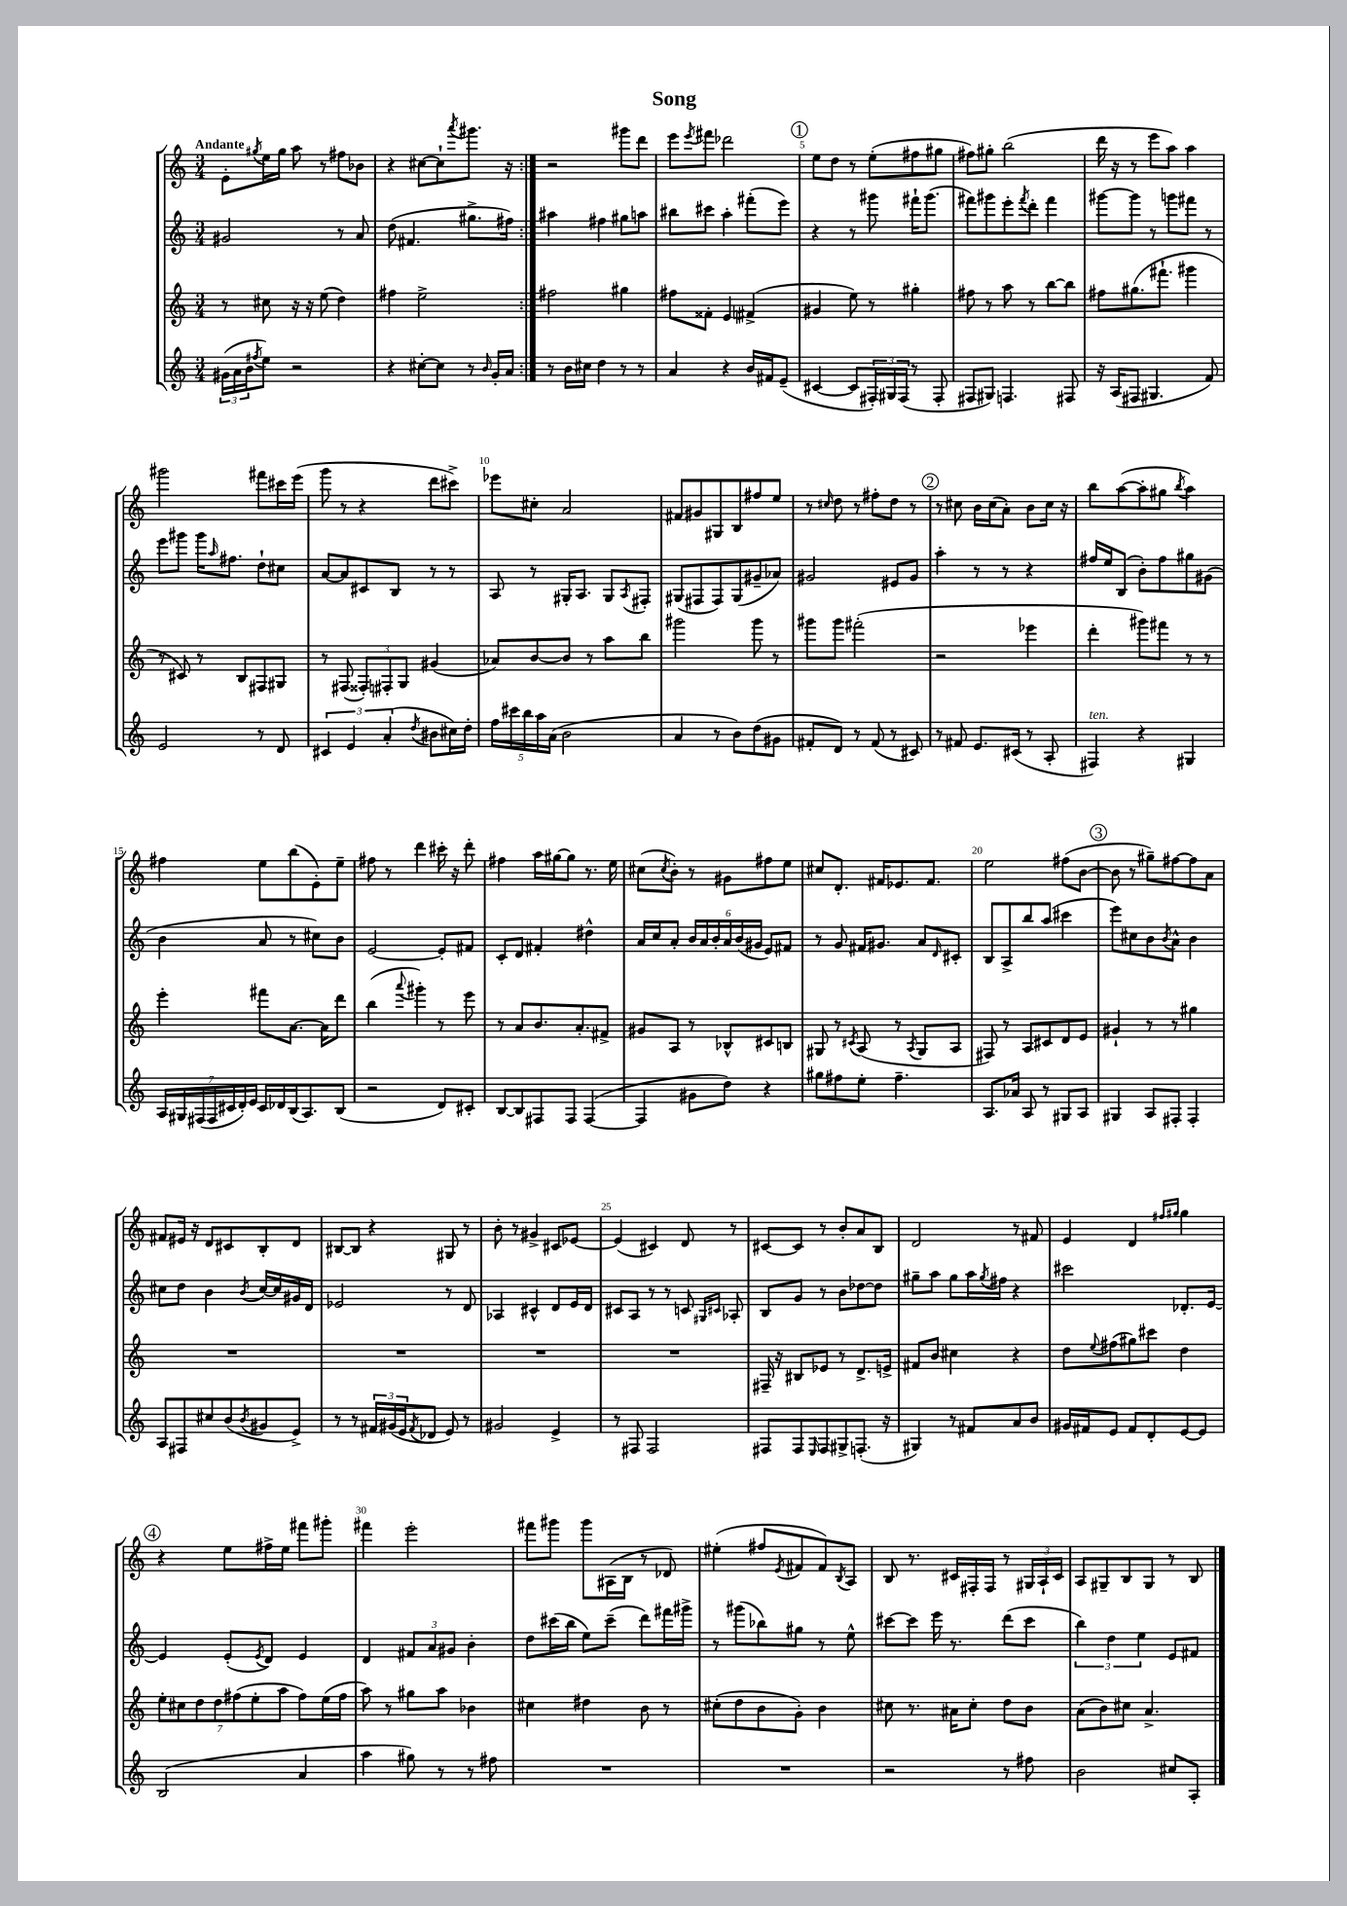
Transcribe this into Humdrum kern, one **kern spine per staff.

**kern	**kern	**kern	**kern
*part4	*part3	*part2	*part1
*staff4	*staff3	*staff2	*staff1
*clefG2	*clefG2	*clefG2	*clefG2
*k[]	*k[]	*k[]	*k[]
*M3/4	*M3/4	*M3/4	*M3/4
=1	=1	=1	=1
!	!	!	!LO:TX:a:B:t=Andante
(24g#X\LL	8r	2g#X/	8e'\L
24a\	.	.	.
24b\J	.	.	.
8qff#X/	.	.	8qgg#X/
8ee\J)	8cc#X\	.	16ee\L
.	.	.	16gg#\JJ
2r	16r	.	8aa\
.	16r	.	.
.	(8ee\	.	8r
.	4dd\)	8r	8ff#X\L
.	.	8a/	8b-X\J
=2	=2	=2	=2
4r	4ff#X\	(8dd\	4r
.	.	4.f#X/	.
[8cc#X'\L	2ee^\	.	[8cc#X\L
8cc#\J]	.	.	8cc#`\]
.	.	.	8qaaa/
8r	.	8.gg#X^\L	8.ggg#X\J
16qqb/	.	.	.
16g'/LL	.	.	.
16a/JJ	.	16ff#X\Jk)	16r
=3:|!	=3:|!	=3:|!	=3:|!
8r	2ff#X\	4aa#X\	2r
16b\LL	.	.	.
16cc#X\JJ	.	.	.
4dd\	.	4ff#X\	.
8r	4gg#X\	8gg#X\L	8ggg#X\L
8r	.	8aan\J	8ddd\J
=4	=4	=4	=4
4a/	8ff#X\L	8bb#X\L	8eee\L
.	.	.	8qeee/
.	8f##X'\J	8ccc#X\J	8fff#X\J
4r	4e/	4aa'\	2ddd-X\
16b/LL	(4f#X^/	(8fff#X'\L	.
16f#X/J	.	.	.
(8e~/J	.	8eee\J)	.
!!LO:REH:place=s1:t=1
=5	=5	=5	=5
[4c#X/	4g#X/	4r	8ee\L
.	.	.	8dd\J
8c#/L]	8ee\)	8r	8r
24F#X'/L)	8r	8ggg#X\	(8ee'\L
24G#X/	.	.	.
(24F#/JJ	.	.	.
8r	4gg#X'\	16fff#X`\KL	8ff#X\
.	.	(8.ggg#\J	.
8F#'/	.	.	8gg#X\J
=6	=6	=6	=6
8F#X/L	8ff#X\	8fff#X\L)	8ff#X\L)
8G#X/J)	8r	8ggg#X\	8gg#X'\J
4.Fn/	8aa\	8eee'\	(2bb\
.	.	8qfff#/	.
.	8r	8ddd'\J	.
.	[8bb\L	4fff#\	.
8F#X/	8bb\J]	.	.
=7	=7	=7	=7
16r	8ff#X\L	[8ggg#X\L	16ddd\
(16A/KL	.	.	16r
8F#X/J	(8.gg#X\	8ggg#\J]	8r
4.G#X/	.	8r	8eee\L
.	8.fff#X`\J	.	.
.	.	8gggn\L	8aa\J)
.	4ggg#X\	8fff#X\J	4aa\
8f/)	.	8r	.
!!LO:LB:g=z
=8	=8	=8	=8
2e/	8r	8eee\L	2ggg#X\
.	8c#X/)	8ggg#X\J	.
.	8r	16ggg#\KL	.
.	.	16qqaa/	.
.	.	8.ff#X\J	.
.	8B/L	.	.
8r	8F#X/	8dd`\L	8fff#X\L
8d/	8G#X/J	8cc#X\J	16ccc#X\L
.	.	.	(16eee\JJ
=9	=9	=9	=9
6c#X/	8r	[8a/L	8ggg\
.	(8F#X/	8a/]	8r
6e/	.	.	.
.	12F##X'/L)	8c#X/	4r
(6a'/	12F#X'/	.	.
.	.	8B/J	.
.	12G/J	.	.
8qdd/	.	.	.
8b#X\L	(4g#X/	8r	8ddd\L
16cc#X\L)	.	8r	8ccc#X^\J)
16dd'\JJ	.	.	.
=10	=10	=10	=10
20ff\LL	8a-X/L)	8A/	8eee-X\L
20ccc#X\	.	.	.
20bb\	.	.	.
.	[8b/	8r	8cc#X'\J
20aa\	.	.	.
(20a\JJ	.	.	.
2b\	8b/J]	16G#X'/KL	2a/
.	.	8.A/J	.
.	8r	.	.
.	8aa\L	8G#/L	.
.	.	8qA/	.
.	8bb\J	8F#X'/J	.
=11	=11	=11	=11
4a/	2ggg#X\	(8G#X/L	8f#X/L
.	.	8F#X/	8g#X/
8r	.	8F#/)	8G#X/
8b\L)	.	(8G#/	8B/
(8dd\	8ggg#\	8g#X~/	8ff#X/
8g#X\J	8r	8a-X/J)	8ee/J
=12	=12	=12	=12
8f#X'/L	8ggg#X\L	2g#X/	8r
.	.	.	16qqcc#X/
8d/J)	8ggg#\J	.	8dd\
8r	(2fff#X'\	.	8r
(8f#/	.	.	8ff#X'\L
8r	.	8e#X/L	8dd\J
8c#X/)	.	8g#/J	8r
!!LO:REH:place=s1:t=2
=13	=13	=13	=13
8r	2r	4aa'\	8r
8f#X/	.	.	8cc#X\
8.e/L	.	8r	16b\LL
.	.	.	(16cc#\J
.	.	8r	8a'\J)
(16c#X/Jk	.	.	.
8r	4eee-X\	4r	8b\L
8A'/	.	.	16cc#\Jk
.	.	.	16r
=14	=14	=14	=14
!LO:TX:a:i:t=ten.	!	!	!
4F#X/)	4ddd'\	16ff#X/LL	8bb\L
.	.	16ee/J	.
.	.	(8B/J	([8aa\
4r	8ggg#X\L)	8b'\L)	8aa'\]
.	8fff#X\J	8ff#\	8gg#X\J
.	.	.	8qbb/
4G#X/	8r	8gg#X\	4aa\)
.	8r	(8g#X\J	.
!!LO:LB:g=z
=15	=15	=15	=15
28A/LL	4eee'\	4b\	4ff#X\
28G#X/	.	.	.
(28F#X/	.	.	.
28F#/	.	.	.
28c#X/	.	.	.
28d'/)	.	.	.
28e/JJ	.	.	.
16c#/LL	8fff#X\L	8a/	8ee\L
16d-X/	.	.	.
(16B/J	[8.a\J	8r	(8bb\
8.A/)	.	.	.
.	.	8cc#X\L)	8e'\)
.	16a\KL]	.	.
(8B/J	8ddd\J	8b\J	8ee~\J
=16	=16	=16	=16
2r	(4bb\	[2e/	8ff#X\
.	.	.	8r
.	8qqaaa/	.	.
.	4ggg#X'\)	.	4ddd\
8d/L)	8r	8e'/L]	16ccc#X'\
.	.	.	16r
8c#X'/J	8eee\	8f#X/J	8ddd'\
=17	=17	=17	=17
[8B/L	8r	8c'/L	4ff#X\
8B/]	8a/L	8d/J	.
8F#X/	8.b/	4f#X'/	16aa\LL
.	.	.	[16gg#X\J
8F#/J	.	.	8gg#\J]
.	8.a'/	.	.
([4F#/	.	4dd#X^^\	8.r
.	8f#X^/J	.	.
.	.	.	16ee\
=18	=18	=18	=18
4F#/]	8g#X/L	16a/LL	(8cc#X\L
.	.	16cc/J	.
.	.	.	8qcc#/
.	8A/J	8a'/J	8b'\J)
8g#X\L	8r	24b/LL	8r
.	.	24a/	.
.	.	24b'/	.
8dd\J)	8B-X^^/L	24a/	8g#X\L
.	.	(24b/	.
.	.	24g#X/JJ	.
4r	8c#X/	8e/L)	8ff#X\
.	8Bn/J	8f#X/J	8ee\J
=19	=19	=19	=19
8gg#X\L	8G#X/	8r	8cc#X/L
8ff#X\	8r	8g/	8.d'/J
.	8qc#X/	.	.
8ee'\J	(8A/	16f#X/KL	.
.	.	8.g#X/J	16f#X/KL
4.ff#~\	8r	.	8.e-X/
.	8qA/	.	.
.	8G#/L	8a/L	.
.	.	.	8.f#/J
.	.	16qqd/	.
.	8A/J	8c#X'/J	.
=20	=20	=20	=20
8.A/L	8F#X/)	8B/L	2ee\
.	8r	8A^/	.
16a-X/Jk	.	.	.
8A/	8A/L	8bb/	.
8r	8c#X/	(8aa/J	.
8G#X/L	8d/	4ccc#X\	(8ff#X\L
8A/J	8e/J	.	[8b\J
!!LO:REH:place=s1:t=3
=21	=21	=21	=21
4G#X/	4g#X`/	8eee\L)	8b\]
.	.	8cc#X\	8r
8A/L	8r	8b\	8gg#X~\L)
.	.	8qb/	.
8F#X'/J	8r	8a^^\J	[8ff#X\
4F#'/	4gg#X\	4b\	8ff#\]
.	.	.	8a\J
!!LO:LB:g=z
=22	=22	=22	=22
8A/L	2.r	8cc#X\L	8f#X/L
8F#X/	.	8dd\J	16e#X/Jk
.	.	.	16r
8cc#X/	.	4b\	8d/L
(8b/	.	.	8c#X/
8qb/	.	8qb/	.
8g#X/	.	[16cc#/LL	8B'/
.	.	16cc#/]	.
8e^/J)	.	16g#X/	8d/J
.	.	16d/JJ	.
=23	=23	=23	=23
8r	2.r	2e-X/	[8B#X/L
8r	.	.	8B#/J]
24f#X/LL	.	.	4r
(24g#X/	.	.	.
24e/J	.	.	.
8qf#/	.	.	.
8d-X/J	.	.	.
8e/)	.	8r	8G#X/
8r	.	8d/	8r
=24	=24	=24	=24
2g#X/	2.r	4A-X/	8b'\
.	.	.	8r
.	.	4c#X^^/	4g#X^/
4e^/	.	8d/L	8c#X/L
.	.	16e/L	[8e-X/J
.	.	16d/JJ	.
=25	=25	=25	=25
8r	2.r	8c#X/L	(4e-/]
8F#X/	.	8A/J	.
2F#/	.	8r	4c#X/)
.	.	8r	.
.	.	8cn/	8d/
.	.	16qqG#X/LL	.
.	.	16qqc#X/JJ	.
.	.	8A-X'/	8r
=26	=26	=26	=26
8F#X/L	16F#X~/	8B/L	[8c#X/L
.	16r	.	.
8F#/	8B#X/L	8g/J	8c#/J]
16qqE/	.	.	.
8F#/	8e-X/J	8r	8r
8G#X^/	8r	8b\L	8b'/L
(8.Fn'/J	8.d^/L	[8dd-X\	8a/
.	.	8dd-\J]	8B/J
16r	16en^/Jk	.	.
=27	=27	=27	=27
4G#X/)	8f#X/L	8gg#X~\L	2d/
.	8b/J	8aa\J	.
8r	4cc#X\	8gg#\L	.
8f#X/L	.	16aa\L	.
.	.	8qgg#/	.
.	.	16ff#X\JJ	.
8a/	4r	4r	8r
8b/J	.	.	8f#X/
=28	=28	=28	=28
16g#X/LL	8dd\L	2ccc#X\	4e/
16f#X/J	.	.	.
.	8qqee/	.	.
8e/J	(8ff#X\	.	.
8f#/L	8gg#X\)	.	4d/
8d'/	8ccc#X\J	.	.
.	.	.	16qqff#X/LL
.	.	.	16qqgg#X/JJ
[8e/	4dd\	8.d-X'/L	4gg#\
8e/J]	.	.	.
.	.	[16e/Jk	.
!!LO:LB:g=z
!!LO:REH:place=s1:t=4
=29	=29	=29	=29
(2B/	14ee'\L	4e/]	4r
.	14cc#X\	.	.
.	14dd\	.	.
.	14dd\	.	.
.	.	(8e'/L	8ee\L
.	(14ff#X\	.	.
.	14ee'\	.	.
.	.	8qe/	.
.	.	8d/J)	16ff#X^\L
.	14aa\J	.	.
.	.	.	16ee\JJ
4a/	8ff#\L)	4e/	8fff#X\L
.	(16ee\L	.	8ggg#X'\J
.	16ff#\JJ	.	.
=30	=30	=30	=30
4aa\	8aa\)	4d/	4fff#X\
.	8r	.	.
8gg#X\)	8gg#X\L	12f#X/L	2eee'\
.	.	12a/	.
8r	8aa\J	.	.
.	.	12g#X/J	.
8r	4b-X\	4b'\	.
8ff#X\	.	.	.
=31	=31	=31	=31
2.r	4cc#X\	8dd\L	8fff#X\L
.	.	(16ccc#X\L	8ggg#X\J
.	.	16bb\JJ	.
.	4dd#X\	8ee\L)	8ggg#\L
.	.	(8ccc#~\J	(16A#X\L
.	.	.	16B\JJ
.	8b\	8ddd\L)	8r
.	8r	16fff#X\L	8d-X/)
.	.	16ggg#X^\JJ	.
=32	=32	=32	=32
2.r	(8cc#X'\L	8r	(4ee#X'\
.	8dd\	(8ggg#X\L	.
.	8b\	8bb-X\)	8ff#X/L
.	.	.	8qe/
.	8g'\J)	8gg#X\J	8f#X/
.	4b\	8r	8f#/)
.	.	.	8qB/
.	.	8ee^^\	8A/J
=33	=33	=33	=33
2r	8cc#X\	[8ccc#X\L	8B/
.	8.r	8ccc#\J]	8.r
.	.	16eee\	.
.	16a#X\KL	8.r	16c#X/LL
.	8cc#'\J	.	16F#X'/
.	.	.	16F#/JJ
8r	8dd\L	(8ddd\L	8r
8ff#X\	8b\J	8ccc#\J	24G#X/LL
.	.	.	24A`/
.	.	.	24c#/JJ
=34	=34	=34	=34
2b\	(8a\L	6bb\)	8A/L
.	8b\)	.	8G#X~/
.	.	6dd\	.
.	8cc#X\J	.	8B/
.	.	6ee\	.
.	4.a^/	.	8G#/J
8cc#X/L	.	8e/L	8r
8A'/J	.	8f#X/J	8B/
==	==	==	==
*-	*-	*-	*-
